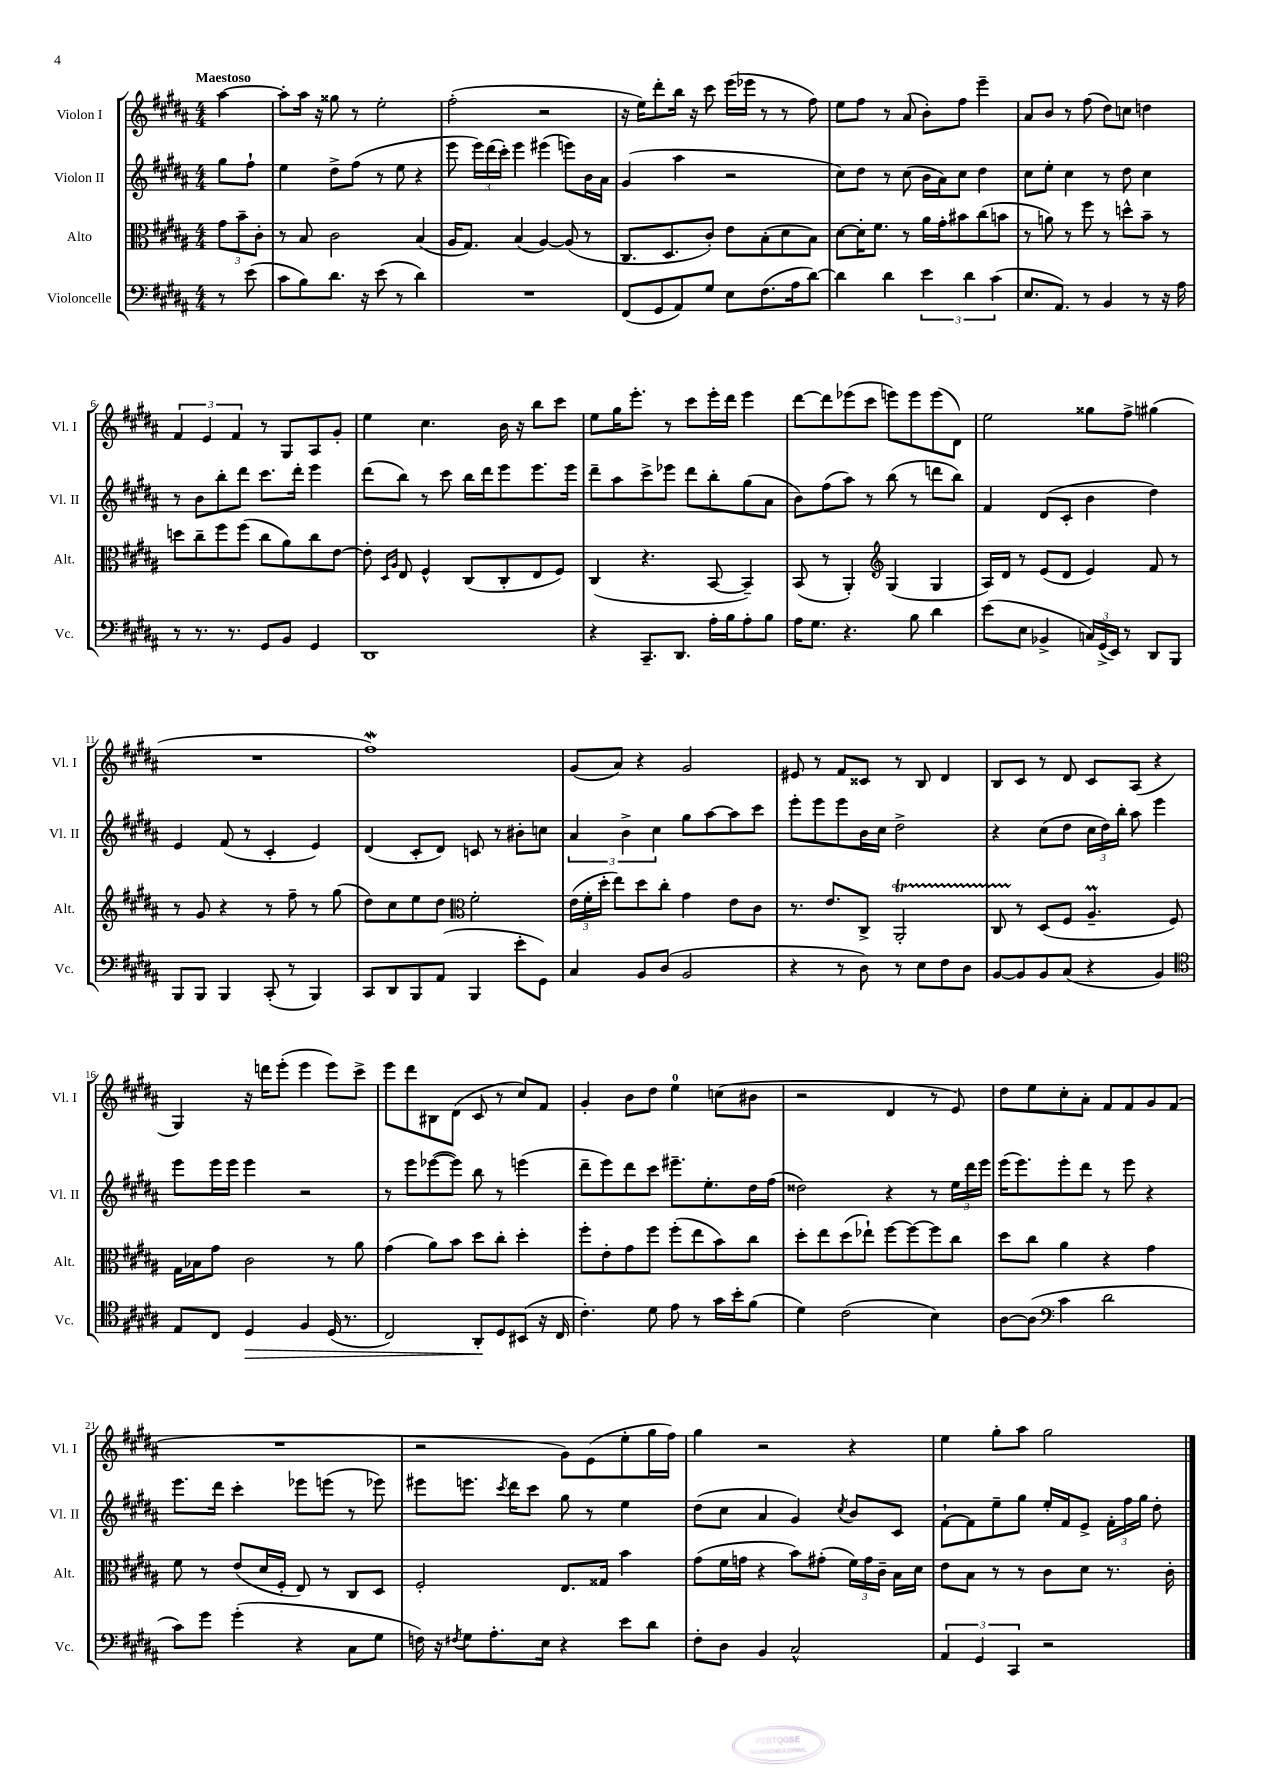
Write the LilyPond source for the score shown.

<<
\new StaffGroup <<
\new Staff = "s0" \with { instrumentName = "Violon I" shortInstrumentName = "Vl. I" } {
    \clef treble \key b \major \numericTimeSignature \time 4/4 \partial 4 \tempo "Maestoso"
    \autoBeamOff ais''4~ |
    ais''8[-. ais''16] r16 gisis''8 r8 e''2-. |
    fis''2-.( r2 |
    r16 e''16[) dis'''8-. b''16] r16 cis'''8 e'''16[( ees'''16] r8 r8 fis''8) |
    e''8[ fis''8] r8 ais'8( b'8[-.) fis''8] e'''4-- |
    ais'8[ b'8] r8 fis''8( dis''8[) c''8] d''4 |
    \tuplet 3/2 { fis'4 e'4 fis'4 } r8 gis8[ ais8 gis'8]-. |
    e''4 cis''4. b'16 r16 b''8[ cis'''8] |
    e''8[ gis''16 e'''8.]-. r8 cis'''8[ e'''16-. dis'''16] e'''4 |
    dis'''8[~ dis'''8 ees'''8( cis'''8] e'''8[) e'''8 e'''8( dis'8]) |
    e''2 gisis''8[ fis''8]-> gis''4( |
    R1 |
    fis''1\mordent) |
    gis'8[( ais'8]) r4 gis'2 |
    eis'8 r8 fis'8[ cisis'8] r8 b8 dis'4 |
    b8[ cis'8] r8 dis'8 cis'8[ ais8]( r4 |
    gis4) r16 d'''16[ e'''8]-.( e'''4 e'''8[) cis'''8]-> |
    e'''8[ dis'''8 bis8 dis'8]( cis'8 r8 cis''8[) fis'8] |
    gis'4-. b'8[ dis''8] e''4-0 c''8[( bis'8] |
    r2 dis'4 r8 e'8) |
    dis''8[ e''8 cis''8-. ais'8]-. fis'8[ fis'8 gis'8 fis'8]( |
    R1 |
    r2 gis'8[) e'8( e''8-. gis''16 fis''16]) |
    gis''4 r2 r4 |
    e''4 gis''8[-. ais''8] gis''2 \bar "|." |
}
\new Staff = "s1" \with { instrumentName = "Violon II" shortInstrumentName = "Vl. II" } {
    \clef treble \key b \major \numericTimeSignature \time 4/4 \partial 4
    \autoBeamOff gis''8[ fis''8]-! |
    e''4 dis''8[-> fis''8]( r8 e''8 r4 |
    e'''8 \tuplet 3/2 { e'''16[) dis'''16( cis'''16]-.) } e'''4 eis'''4( e'''8[) b'16 ais'16] |
    gis'4( ais''4 r2 |
    cis''8[) dis''8] r8 cis''8( b'16[ ais'16) cis''8] dis''4 |
    cis''8[ e''8]-. cis''4 r8 dis''8 cis''4 |
    r8 b'8[ b''8-. dis'''8] cis'''8.[ dis'''16]-. e'''4 |
    dis'''8[( b''8]) r8 cis'''8 b''16[ dis'''16 e'''8 e'''8. e'''16] |
    dis'''8[-- ais''8 cis'''8-> ees'''8] dis'''8[ b''8-. gis''8( ais'8] |
    b'8[) fis''8( ais''8]) r8 b''8( r8 d'''8[ b''8]) |
    fis'4 dis'8[( cis'8]-. b'4 dis''4) |
    e'4 fis'8( r8 cis'4-. e'4) |
    dis'4( cis'8[-. dis'8]) c'8 r8 bis'8[-. c''8] |
    \tuplet 3/2 { ais'4 b'4-> cis''4 } gis''8[ ais''8~ ais''8 cis'''8] |
    e'''8[-. e'''8 e'''8 b'16 cis''16] dis''2-> |
    r4 cis''8[( dis''8] \tuplet 3/2 { cis''16[ dis''16) b''16]-. } ais''8 e'''4 |
    e'''8[ e'''16 e'''16] e'''4 r2 |
    r8 e'''8[ ees'''8~( ees'''8]) b''8 r8 e'''4( |
    dis'''8[-- e'''8) dis'''8 cis'''8] eis'''8.[-- e''8.-. dis''16 fis''16]( |
    disis''2) r4 r8 \tuplet 3/2 { e''16[ dis'''16 e'''16] } |
    e'''16[( e'''8.) e'''8-. dis'''8] r8 e'''8 r4 |
    e'''8.[ dis'''16] cis'''4-. ees'''8[ e'''8]( r8 ees'''8) |
    eis'''8[ e'''8.] \acciaccatura { cis'''8 } dis'''16[ cis'''8] gis''8 r8 e''4 |
    dis''8[( cis''8] ais'4 gis'4) \acciaccatura { cis''8 } b'8[ cis'8] |
    fis'8[~-! fis'8 e''8-- gis''8] e''16[-. fis'16 e'8]-> \tuplet 3/2 { fis'16[-. fis''16 gis''16] } dis''8-. \bar "|." |
}
\new Staff = "s2" \with { instrumentName = "Alto" shortInstrumentName = "Alt." } {
    \clef alto \key b \major \numericTimeSignature \time 4/4 \partial 4
    \autoBeamOff \tuplet 3/2 { gis'8[ b'8-- cis'8]-. } |
    r8 b8 cis'2 b4( |
    ais16[ gis8.]) b4( ais4~) ais8( r8 |
    cis8.[ dis8. cis'8]-.) e'8[ b8-.( dis'8 b8]) |
    dis'8[~ dis'16-. fis'8.] r8 ais'16[ gis'16-. bis'8 cis''8( b'8] |
    r8 a'8) r8 fis''8 r8 d''8[-^ b'8]-- r8 |
    d''8[ cis''8-- fis''8 fis''8]( cis''8[ ais'8) cis''8 e'8]~ |
    e'8-. \grace { dis16[ ais16] } e8 fis4-^ cis8[( cis8-. e8 fis8]) |
    cis4( r4. b,8~ b,4--) |
    b,8( r8 ais,4-.) \clef treble gis4( gis4 |
    ais16[) dis'16] r8 e'8[( dis'8] e'4) fis'8 r8 |
    r8 gis'8 r4 r8 fis''8-- r8 gis''8( |
    dis''8[) cis''8 e''8 dis''8] \clef alto fis'2-. |
    \tuplet 3/2 { e'16[( fis'16-. dis''16]-. } e''8[) dis''8 cis''8]-. gis'4 e'8[ cis'8] |
    r8. e'8.[ cis8]-> ais,2-.\startTrillSpan |
    cis8 r8\stopTrillSpan dis8[( fis8] ais4.--\prall fis8) |
    gis16[ bes16 gis'8] cis'2 r8 ais'8 |
    gis'4( ais'8[) b'8] dis''8[ cis''8]-. dis''4-. |
    fis''8[-. e'8-. gis'8 fis''8] fis''8[-.( e''8 b'8) cis''8] |
    dis''8[-. e''8 dis''8( ees''8]-!) fis''8[~ fis''8~ fis''8 cis''8] |
    dis''8[ cis''8] ais'4 r4 gis'4 |
    fis'8 r8 e'8[( dis'16 fis16]-. e8) r8 cis8[ dis8] |
    fis2-. e8.[ gisis16] b'4 |
    gis'8[( fis'16 g'16] r4 b'8[) gis'8]-.( \tuplet 3/2 { fis'16[) gis'16 cis'16]-- } b16[ dis'16] |
    e'8[ b8] r8 r8 cis'8[ dis'8] r8. cis'16-. \bar "|." |
}
\new Staff = "s3" \with { instrumentName = "Violoncelle" shortInstrumentName = "Vc." } {
    \clef bass \key b \major \numericTimeSignature \time 4/4 \partial 4
    \autoBeamOff r8 e'8( |
    cis'8[ b8) dis'8.] r16 e'8( r8 dis'4) |
    R1 |
    fis,8[( gis,8 ais,8) gis8] e8[ fis8.( ais16 dis'8]~) |
    dis'4 dis'4 \tuplet 3/2 { e'4 dis'4 cis'4( } |
    e8.[ ais,8.]) r8 b,4 r8 r16 ais16 |
    r8 r8. r8. gis,8[ b,8] gis,4 |
    dis,1 |
    r4 cis,8.[-- dis,8.] ais16[-. b16 ais8-. b8] |
    ais16[ gis8.] r4. b8 dis'4 |
    e'8[( e8] bes,4-> \tuplet 3/2 { c16[) gis,16->( e,16]) } r8 dis,8[ b,,8] |
    b,,8[ b,,8] b,,4 cis,8-.( r8 b,,4) |
    cis,8[ dis,8 b,,8 ais,8]( b,,4 e'8[-. gis,8]) |
    cis4 b,8[ dis8]( b,2 |
    r4 r8 dis8) r8 e8[ fis8 dis8] |
    b,8[~ b,8 b,8 cis8]( r4 b,4) |
    \clef tenor e8[ cis8] dis4\> fis4 dis16( r8. |
    cis2) ais,8[-.\! dis8 bis,8]( r16 cis16 |
    cis'4.-.) dis'8 e'8 r8 gis'16[ b'16-. fis'8]( |
    dis'4) cis'2( b4) |
    ais8[~ ais8]( \clef bass cis'4 dis'2 |
    cis'8[) gis'8] gis'4-.( r4 cis8[ gis8] |
    f16) r16 \acciaccatura { fis8 } gis8[ ais8.-. e16] r4 e'8[ dis'8] |
    fis8[-. dis8] b,4 cis2-^ |
    \tuplet 3/2 { ais,4 gis,4 cis,4 } r2 \bar "|." |
}
>>
>>
